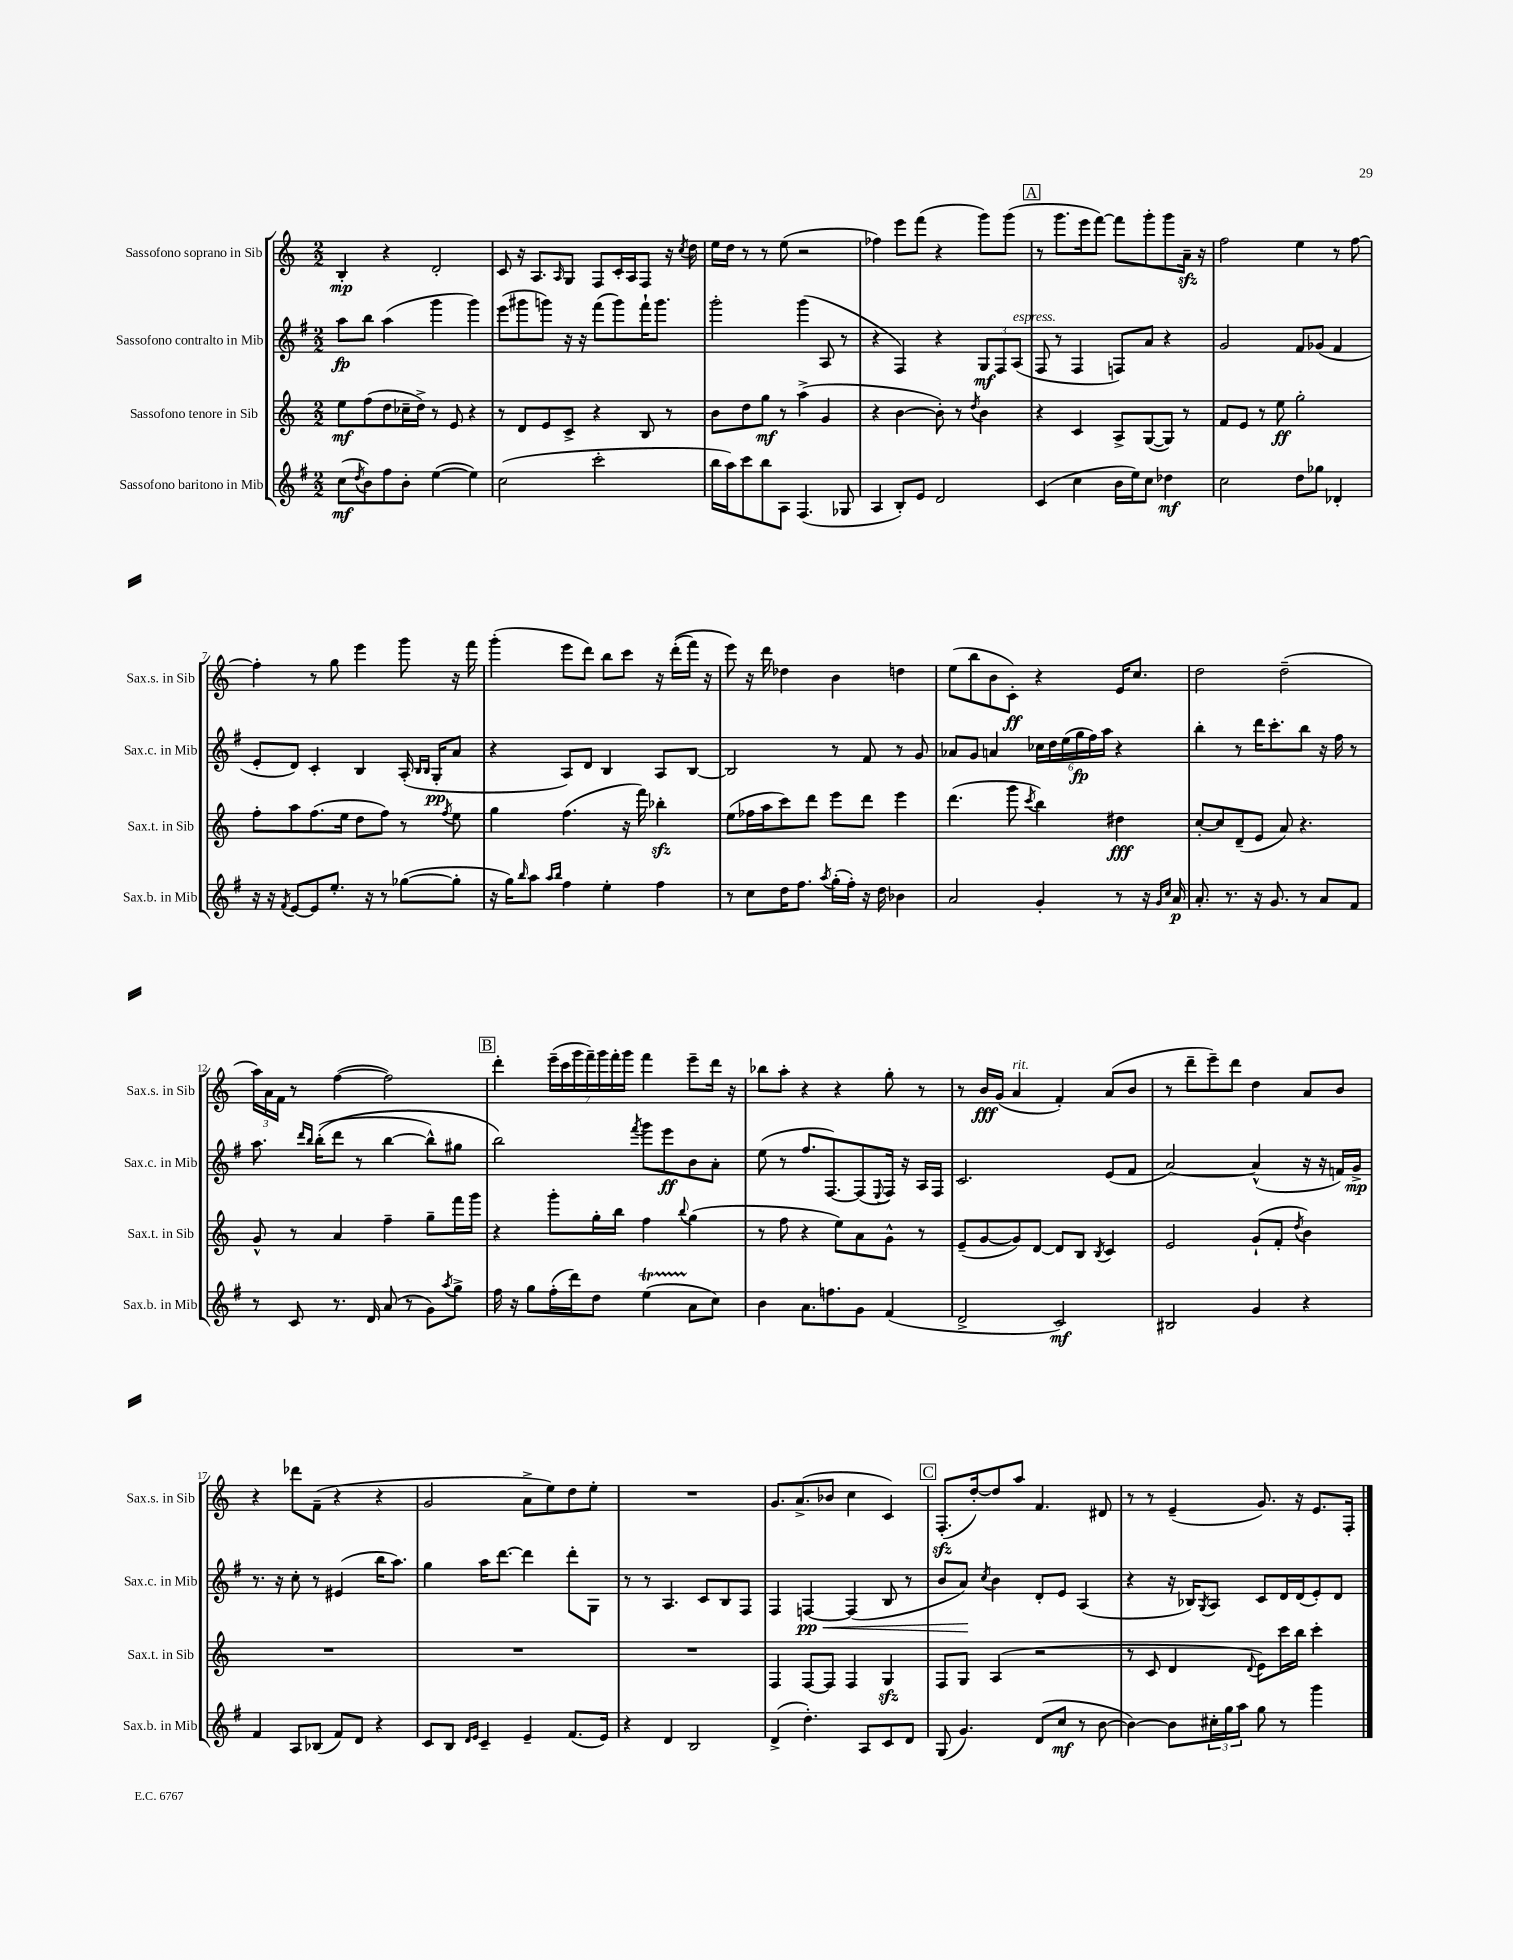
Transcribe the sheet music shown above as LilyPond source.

<<
\new StaffGroup <<
\new Staff = "s0" \with { instrumentName = "Sassofono soprano in Sib" shortInstrumentName = "Sax.s. in Sib" } {
    \clef treble \key c \major \numericTimeSignature \time 2/2
    b4-.\mp r4 d'2-. |
    c'8 r16 a8. \grace { a16 } g8 f8 c'16-. a16 f8 r16 \acciaccatura { c''8 } d''16 |
    e''16 d''16 r8 r8 e''8( r2 |
    fes''4) e'''8 f'''8( r4 g'''8) g'''8( |
    \mark \markup { \box "A" } r8 g'''8. e'''16 f'''8~) f'''8 g'''8-. g'''8 a'16--\sfz r16 |
    f''2 e''4 r8 f''8~ |
    f''4-. r8 g''8 e'''4 g'''8 r16 f'''16 |
    g'''4-.( e'''8 d'''8) b''8 c'''8 r16 d'''16-.(\( f'''16) r16 |
    e'''8\) r16 d'''16 des''4 b'4 d''4 |
    e''8( b''8 b'8 c'8-.\ff) r4 e'16 c''8. |
    d''2 d''2--( |
    \tuplet 3/2 { a''16) a'16 f'16 } r8 f''4~( f''2) |
    \mark \markup { \box "B" } d'''4-. \tuplet 7/4 { e'''16--( c'''16 g'''16 f'''16--) g'''16 f'''16-. g'''16 } f'''4 e'''8-- d'''16 r16 |
    bes''8 a''8-. r4 r4 g''8-. r8 |
    r8 b'16\fff g'16( a'4^\markup { \italic "rit." } f'4-.) a'8( b'8 |
    r8 d'''8-- e'''8--) d'''8 d''4 a'8 b'8 |
    r4 des'''8 f'8--( r4 r4 |
    g'2 a'8-> e''8) d''8 e''8-. |
    R1 |
    g'8. a'8.->( bes'8 c''4 c'4) |
    \mark \markup { \box "C" } f8.-.\sfz( d''16~-.) d''8 a''8 f'4. dis'8 |
    r8 r8 e'4--( g'8.) r16 e'8. f16-. \bar "|." |
}
\new Staff = "s1" \with { instrumentName = "Sassofono contralto in Mib" shortInstrumentName = "Sax.c. in Mib" } {
    \clef treble \key g \major \numericTimeSignature \time 2/2
    a''8\fp b''8 a''4( g'''4 g'''4) |
    e'''8( gis'''8 g'''8) r16 r16 fis'''8( g'''8) fis'''16-! g'''8. |
    g'''2-. g'''4( a8 r8 |
    r4 fis4) r4 \tuplet 3/2 { g8\mf fis8 a8^\markup { \italic "espress." }( } |
    \mark \markup { \box "A" } fis8 r8 fis4 f8) a'8 r4 |
    g'2 fis'8 ges'8( fis'4 |
    e'8-. d'8) c'4-. b4 a16-.( \grace { b16 b16 } g16-.\pp a'8 |
    r4 a8) d'8 b4 a8 b8~ |
    b2 r8 fis'8 r8 g'8 |
    aes'8 g'8 a'4 \tuplet 6/4 { ces''16 d''16 e''16( g''16\fp fis''16) a''16 } r4 |
    b''4-. r8 d'''16 c'''8.-. b''8 r16 fis''16 r8 |
    a''8. \grace { d'''16 b''16 } b''16-.(\( d'''8 r8 b''4~ b''8-^) gis''8 |
    \mark \markup { \box "B" } b''2\) \acciaccatura { fis'''8 } g'''8 e'''8\ff b'8 a'8-. |
    e''8( r8 fis''8. fis8.~) fis8( \appoggiatura { e8 } fis16) r16 a16 fis16 |
    c'2. e'8( fis'8 |
    a'2~) a'4-^( r16 r16 f'16) g'16->\mp |
    r8. r16 c''8-. r8 eis'4( b''16 a''8.) |
    g''4 a''16 d'''8.~ d'''4 d'''8-. g8 |
    r8 r8 a4. c'8 b8 fis8 |
    fis4 f4~\pp\< f4( b8 r8 |
    \mark \markup { \box "C" } b'8 a'8\!) \acciaccatura { c''8 } b'4 d'8-. e'8 a4( |
    r4 r16 bes16) \acciaccatura { g8 } a8 c'8 d'16 d'16( e'8-.) d'8 \bar "|." |
}
\new Staff = "s2" \with { instrumentName = "Sassofono tenore in Sib" shortInstrumentName = "Sax.t. in Sib" } {
    \clef treble \key c \major \numericTimeSignature \time 2/2
    e''8\mf f''8( d''8 ces''16-- d''16->) r8 e'8 r4 |
    r8 d'8 e'8 c'8-> r4 b8 r8 |
    b'8 d''8 g''8\mf r8 a''4->( g'4 |
    r4 b'4~ b'8-.) r8 \acciaccatura { d''8 } b'4 |
    \mark \markup { \box "A" } r4 c'4 a8-> g8~( g8) r8 |
    f'8 e'8 r8 e''8\ff g''2-. |
    f''8-. a''8 f''8.( e''16 d''8 f''8) r8 \acciaccatura { f''8 } e''8 |
    g''4 f''4.( r16 f'''16) bes''4-.\sfz |
    e''8( fes''16 a''16 c'''8) d'''8 e'''8 d'''8 e'''4 |
    d'''4.( g'''8 \acciaccatura { c'''8 } b''4) dis''4\fff |
    c''8~-. c''8 d'8--( e'8 a'8) r4. |
    g'8-^ r8 a'4 f''4-- g''8-- f'''16 g'''16 |
    \mark \markup { \box "B" } r4 g'''8-. g''16-. b''16 f''4 \appoggiatura { b''8 } g''4( |
    r8 f''8 r4 e''8) a'8 g'8-^ r8 |
    e'8--( g'8~ g'8) d'8~ d'8 b8 \acciaccatura { b8 } c'4 |
    e'2 g'8-!( f'8-. \acciaccatura { d''8 } b'4) |
    R1 |
    R1 |
    R1 |
    f4 f8~ f8 f4 g4\sfz |
    \mark \markup { \box "C" } f8 g8 a4( r2 |
    r8 c'8 d'4 \appoggiatura { d'8 } e'8) c'''16 b''16 c'''4-. \bar "|." |
}
\new Staff = "s3" \with { instrumentName = "Sassofono baritono in Mib" shortInstrumentName = "Sax.b. in Mib" } {
    \clef treble \key g \major \numericTimeSignature \time 2/2
    c''8\mf( \acciaccatura { d''8 } b'8) fis''8 b'8-. e''4~( e''4) |
    c''2( c'''2-. |
    b''16 a''16) c'''8 b''8 a8 fis4.( ges8 |
    a4 b8-.) e'8 d'2 |
    \mark \markup { \box "A" } c'4( c''4 b'16 e''16) c''8 des''4\mf |
    c''2 d''8 ges''8 des'4-. |
    r16 r16 \acciaccatura { fis'8 } e'8~ e'8 e''8.-. r16 r8 ges''8~( ges''8-. |
    r16 g''16) \grace { b''16 } a''8 \grace { a''16 b''16 } fis''4 e''4-. fis''4 |
    r8 c''8 d''16 fis''8. \acciaccatura { a''8 } g''16-.( fis''16-.) r16 d''16 bes'4 |
    a'2 g'4-. r8 r16 \grace { g'16 c''16 } a'16\p |
    a'8.-. r8. r16 g'8. r8 a'8 fis'8 |
    r8 c'8 r8. d'16 a'8( r8 g'8) \acciaccatura { a''8 } g''8-> |
    \mark \markup { \box "B" } fis''16 r16 g''8 fis''16-.( d'''16) d''8 e''4\startTrillSpan( a'8\stopTrillSpan c''8) |
    b'4 a'8. f''8. g'8 fis'4( |
    d'2-> c'2\mf) |
    bis2 g'4 r4 |
    fis'4 a8 bes8( fis'8) d'8 r4 |
    c'8 b8 \grace { d'16 e'16 } c'4-- e'4-- fis'8.( e'16) |
    r4 d'4 b2 |
    d'4->( d''4.-.) a8 c'8 d'8 |
    \mark \markup { \box "C" } g8( g'4.) d'8( c''8\mf r8 b'8~ |
    b'4~) b'8 \tuplet 3/2 { cis''16-. g''16 a''16 } g''8 r8 g'''4 \bar "|." |
}
>>
>>
